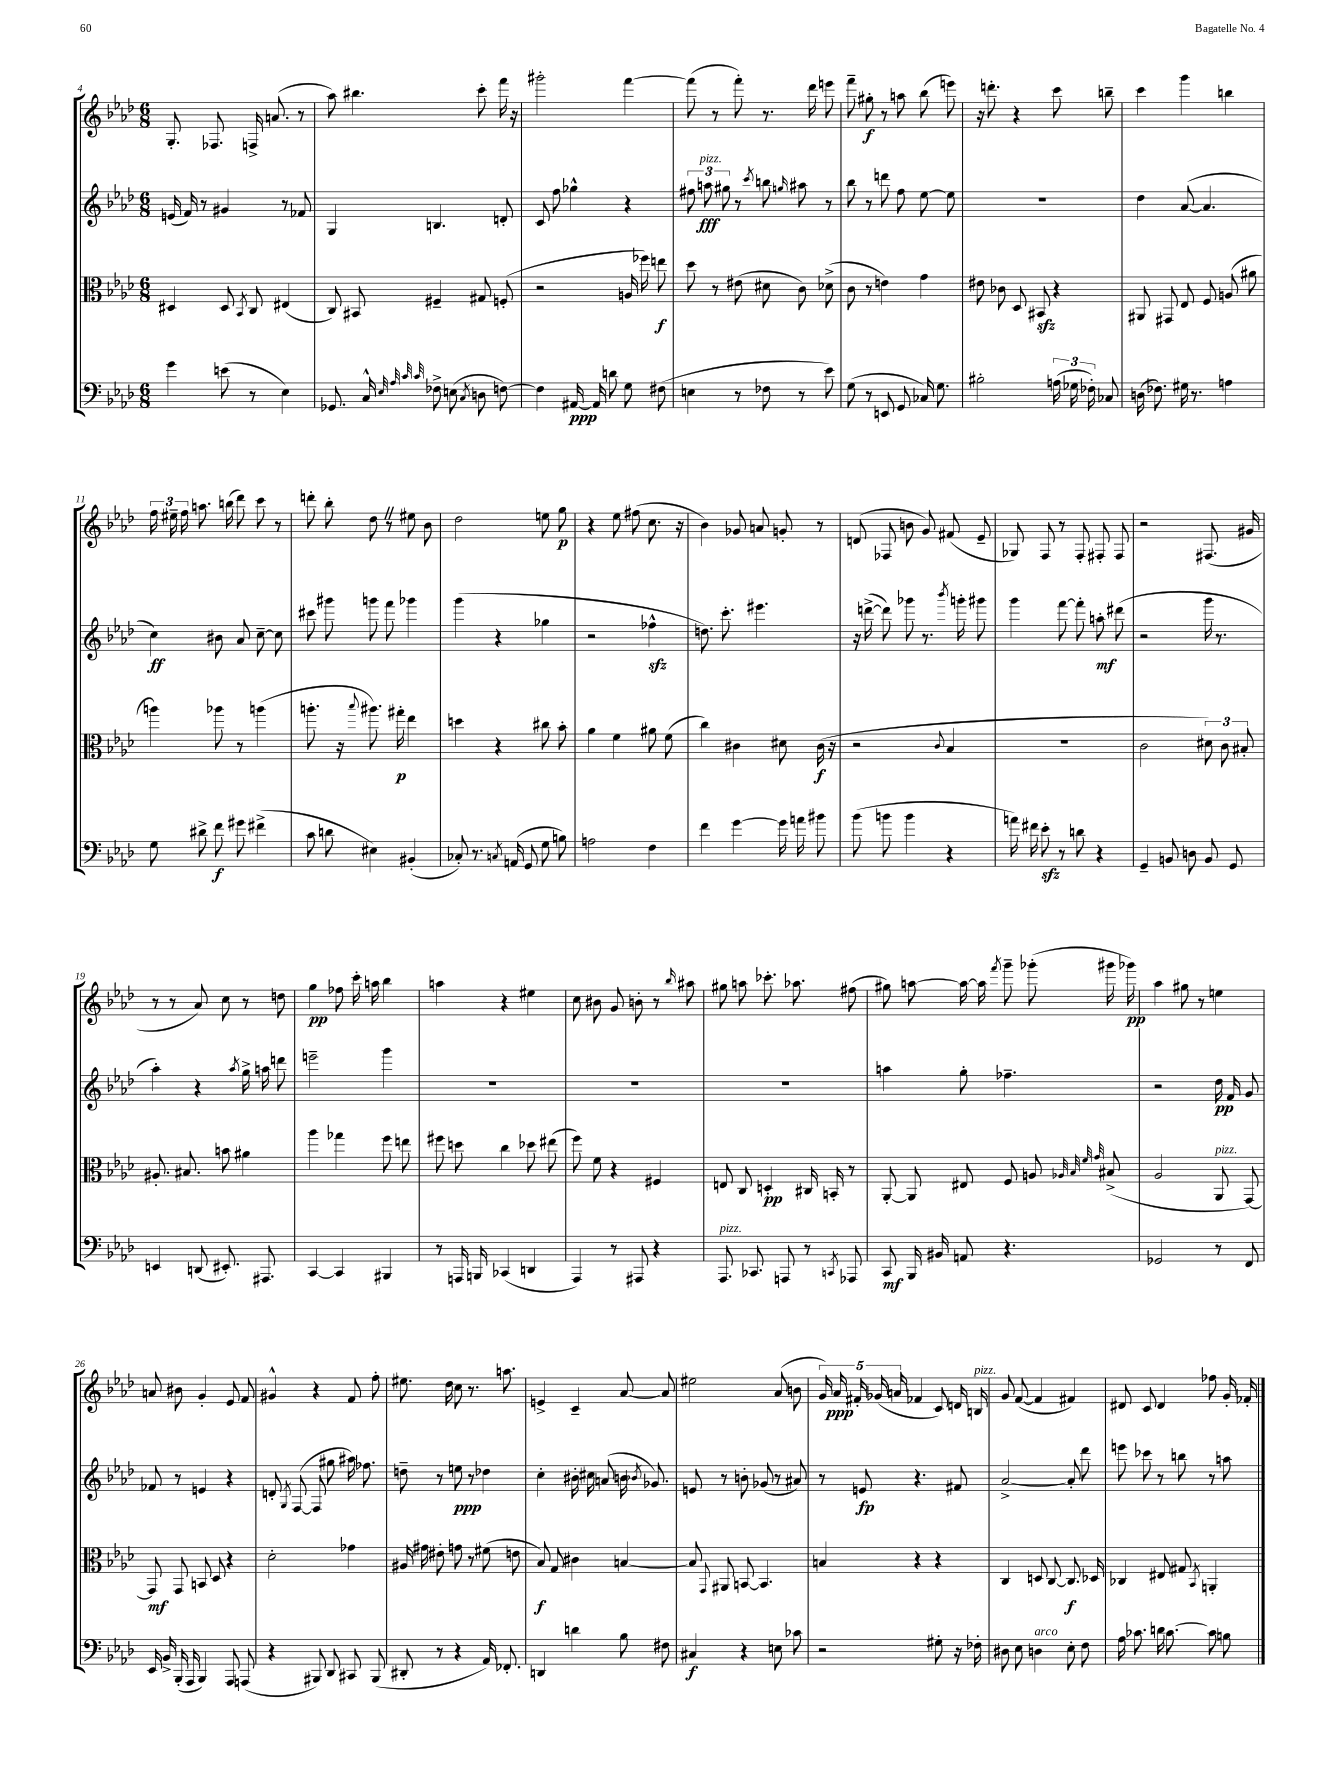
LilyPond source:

<<
\new StaffGroup <<
\new Staff = "s0" {
    \clef treble \key aes \major \numericTimeSignature \time 6/8
    \autoBeamOff g8.-. fes8. f16-> a'8.( r8 |
    aes''8) bis''4. c'''8-. f'''16 r16 |
    gis'''2-. f'''4~ |
    f'''8( r8 f'''8-.) r8. des'''16 e'''8 |
    f'''8-- gis''8-.\f r8 a''8 bes''8( e'''8) |
    r16 d'''8.-. r4 c'''8 b''8-- |
    c'''4 g'''4 b''4 |
    \tuplet 3/2 { f''16 eis''16-- f''16 } a''8. b''16( des'''8) c'''8 r8 |
    d'''8-. bes''8-. des''8 \once \override BreathingSign.text = \markup { \musicglyph "scripts.caesura.straight" } \breathe r8 eis''8 bes'8 |
    des''2 e''8 g''8\p |
    r4 ees''8 fis''8( c''8. r16 |
    bes'4) ges'8 a'8 g'8-. r8 |
    d'8( fes8 b'8 g'8) fis'8( ees'8-- |
    ges8) f8 r8 f8-. fis8-. fis8 |
    r2 fis8.( gis'16 |
    r8 r8 aes'8) c''8 r8 d''8 |
    g''4\pp fes''8 c'''16-. a''16 bes''4 |
    a''4 r4 eis''4 |
    c''8 bis'8 g'8 b'8-. r8 \grace { bes''16 } ais''8 |
    gis''8 a''8 ces'''8.-. aes''8. fis''8( |
    gis''8) a''8~ a''16~ a''16 \acciaccatura { f'''8 } g'''8-- ges'''8-.( gis'''16 ges'''16\pp) |
    aes''4 gis''8 r8 e''4 |
    a'8 bis'8 g'4-. ees'8 f'8 |
    gis'4-^ r4 f'8 f''8-. |
    eis''8. des''16 c''8 r8. a''8. |
    e'4-> c'4-- aes'8~ aes'8 |
    eis''2 aes'8( b'8 |
    \tuplet 5/4 { g'16) aes'16\ppp fis'16-. ges'16( a'16 } fes'4 c'8) d'16 b16^\markup { \italic "pizz." } |
    g'8 f'8~( f'4 fis'4) |
    dis'8 c'8 dis'4 fes''8 g'16-. fes'16-. \bar "|." |
}
\new Staff = "s1" {
    \clef treble \key aes \major \numericTimeSignature \time 6/8
    \autoBeamOff e'16( f'16) r8 gis'4 r8 fes'8 |
    g4 b4. d'8-. |
    c'8 f''8 ges''4-^ r4 |
    \tuplet 3/2 { fis''8 a''8\fff^\markup { \italic "pizz." } gis''8 } r8 \acciaccatura { c'''8 } b''8 \grace { g''16 } ais''8 r8 |
    bes''8 r8 d'''8 f''8 ees''8~ ees''8 |
    R2. |
    des''4 aes'8~( aes'4. |
    c''4\ff) bis'8 aes'8 c''8~-- c''8 |
    cis'''8 gis'''8 g'''8 f'''8 ges'''4 |
    g'''4( r4 ges''4 |
    r2 fes''4-^\sfz |
    d''8.) c'''8.-. eis'''4. |
    r16 d'''16~->( d'''8) ges'''8 r8. \acciaccatura { bes'''8 } g'''16-. gis'''8 |
    g'''4 f'''8~ f'''8-. a''8-.\mf dis'''8( |
    r2 g'''16 r8. |
    aes''4-.) r4 \acciaccatura { aes''8 } g''16-> a''16 d'''8 |
    e'''2-- g'''4 |
    R2. |
    R2. |
    R2. |
    a''4 g''8-. fes''4.-- |
    r2 des''16\pp f'16 g'8 |
    fes'8 r8 e'4 r4 |
    d'8-. \acciaccatura { g8 } f8~( f8 gis''8 ais''16) fes''8. |
    d''8-- r8 e''8\ppp r8 des''4 |
    c''4-. bis'16-. cis''16 a'8( b'16 \acciaccatura { bes'8 } ges'8.) |
    e'8 r8 b'8-. ges'8( r8 ais'8) |
    r8 e'8\fp r4. fis'8 |
    aes'2~-> aes'8-. des'''8 |
    e'''8 ces'''8 r8 b''8 r8 a''8 \bar "|." |
}
\new Staff = "s2" {
    \clef alto \key aes \major \numericTimeSignature \time 6/8
    \autoBeamOff dis4 dis8 \acciaccatura { bes,8 } c8 eis4( |
    c8) bis,8 fis4-- gis8 f8-.( |
    r2 a16 fes''16) e''8\f |
    des''8 r8 eis'8( dis'8 c'8) des'8->( |
    c'8 r8 e'4) g'4 |
    eis'8 ces'8 des8 bis,8\sfz r4 |
    ais,8 gis,8 ees8 f8 a8( ais'8 |
    a''4) aes''8 r8 a''4( |
    a''8.-. r16 \appoggiatura { bes''8 } ais''8.) gis''16-.\p ees''4 |
    d''4 r4 cis''8 bes'8-. |
    aes'4 f'4 ais'8 f'8( |
    c''4) cis'4 dis'8 cis'16\f( r16 |
    r2 \appoggiatura { c'8 } bes4 |
    R2. |
    c'2 \tuplet 3/2 { dis'8) c'8 bis8-. } |
    ais8.-. bis8. b'8 ais'4 |
    aes''4 ges''4 f''8 e''8 |
    fis''8 d''8 c''4 des''8 eis''8( |
    f''8) f'8 r4 fis4 |
    e8 c8 d4-.\pp cis16 b,16-. r8 |
    aes,8~-. aes,8 eis8 f8 a8 \grace { aes32 bes32 f'32 g'32 } bis8->( |
    aes2 aes,8^\markup { \italic "pizz." } g,8~) |
    g,8\mf g,8 b,8 des8 r4 |
    des'2-. ges'4 |
    ais16 gis'16 eis'8-. g'8 r8 fis'8( e'8 |
    bes8\f) g8 cis'4 b4~ |
    b8 \appoggiatura { g,8 } ais,8 b,8~ b,4. |
    b4 r4 r4 |
    c4 d8 c8~ c8.\f des16 |
    ces4 eis8 gis8 \acciaccatura { bes,8 } a,4-. \bar "|." |
}
\new Staff = "s3" {
    \clef bass \key aes \major \numericTimeSignature \time 6/8
    \autoBeamOff g'4 e'8( r8 ees4) |
    ges,8. c16-^ \grace { ees32 aes32 c'32 c'32 } fes8-> e8( \acciaccatura { c8 } d8 f8~) |
    f4 ais,16~\ppp ais,16 d'8 g8 fis8( |
    e4 r8 fes8 r8 ees'8) |
    g8( r8 e,8 g,8 ces16) g8. |
    bis2-. \tuplet 3/2 { a16( ges16 fes16-.) } ces8 |
    d16( fes8.) gis16 r8. a4 |
    g8 dis'8-> f'8\f gis'8 fis'4->( |
    c'8 d'8 eis4) bis,4-.( |
    ces8-.) r8. \acciaccatura { c8 } a,16( g,8 g8 b8) |
    a2 f4 |
    f'4 g'4~ g'16 a'16 bis'8 |
    bes'8( b'8 b'4 r4 |
    a'16) fis'16 ees'8-.\sfz r8 d'8 r4 |
    g,4-- b,8 d8 b,8 g,8 |
    e,4 d,8( eis,8.-.) ais,,8. |
    c,4~ c,4 bis,,4 |
    r8 a,,16 b,,16 ces,4( d,4 |
    aes,,4) r8 ais,,8 r4 |
    aes,,8.^\markup { \italic "pizz." } ces,8. a,,8 r8 \acciaccatura { c,8 } aes,,8 |
    c,8\mf bes,,16 bis,16 a,8 r4. |
    ges,2 r8 f,8 |
    ees,16 bes,16-> bes,,16-.( aes,,16 bes,,4) aes,,8 a,,8( |
    r4 bis,,8) des,8 cis,8 bis,,8( |
    dis,8-. r8 r4 aes,16) fes,8.-. |
    d,4 d'4 bes8 fis8 |
    cis4\f r4 e8 ces'8 |
    r2 gis8-. r16 fes16-. |
    dis8 ees8 d4^\markup { \italic "arco" } ees8-. f8 |
    aes16 ces'8. d'16 ces'8.~ ces'8 b8 \bar "|." |
}
>>
>>
\layout { \context { \Score currentBarNumber = #4 } }
